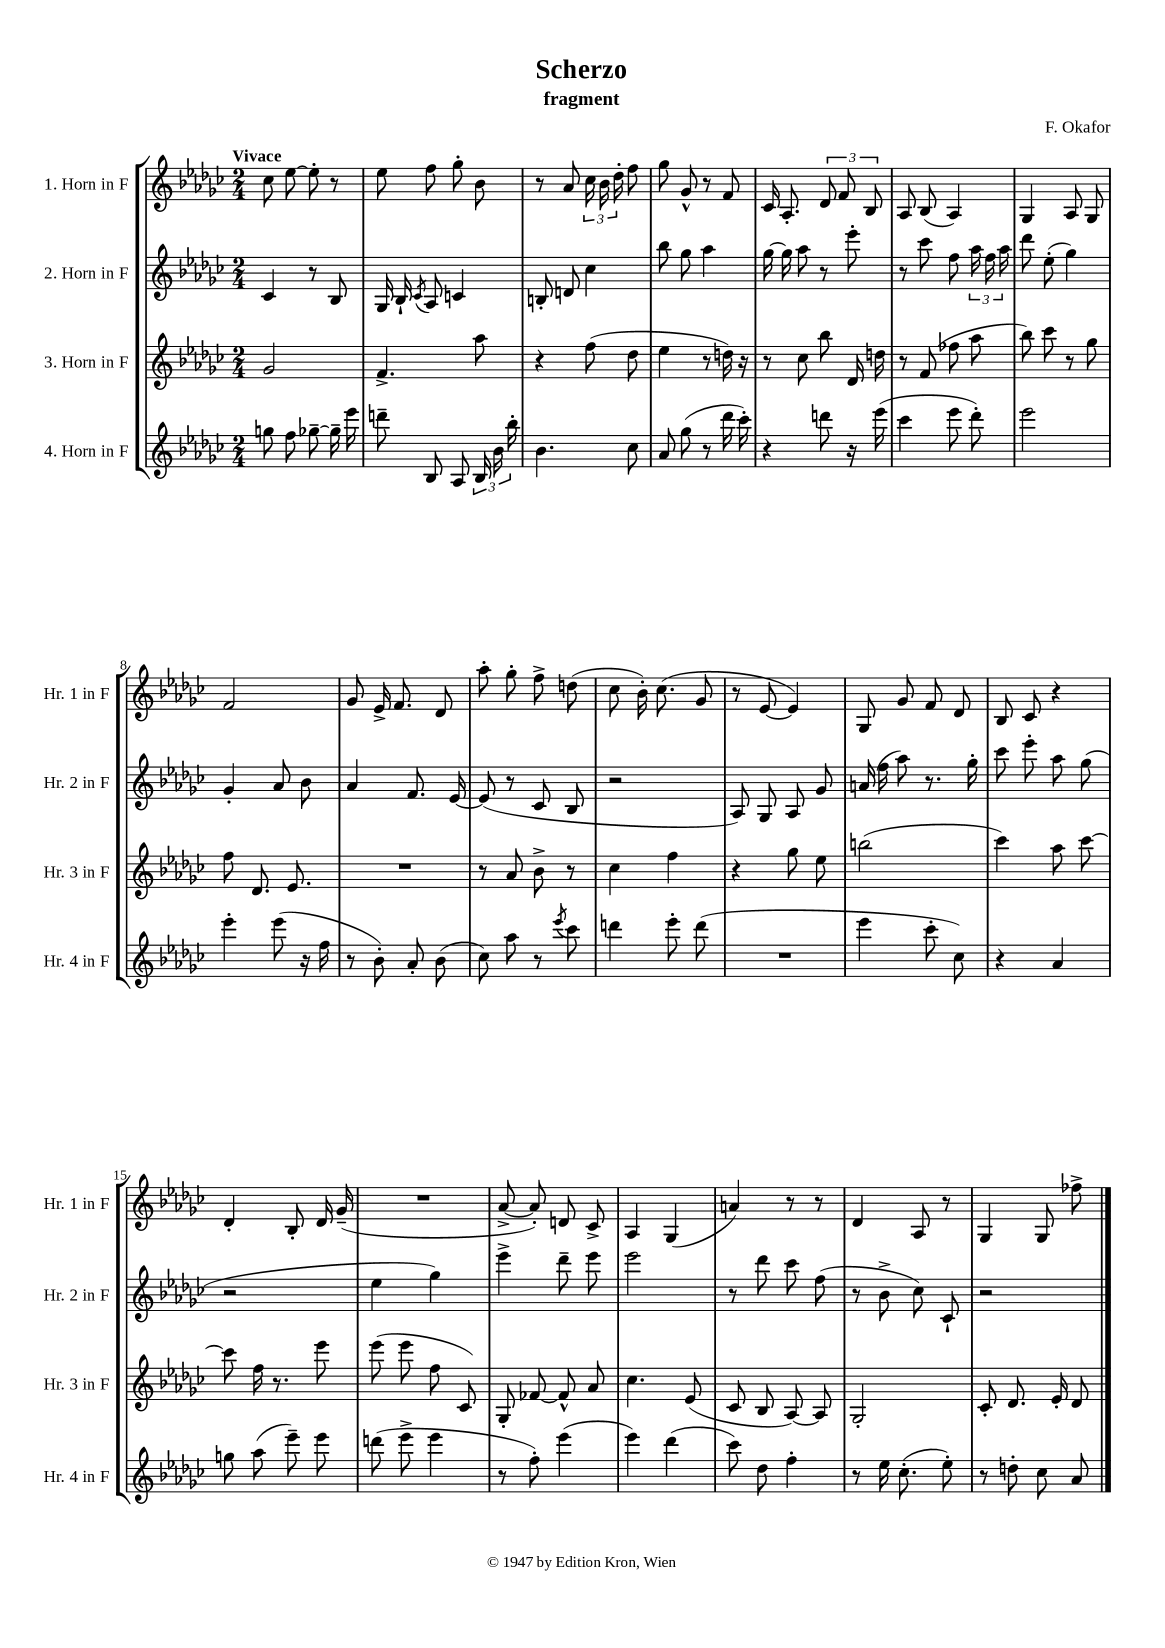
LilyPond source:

\header { title = "Scherzo" composer = "F. Okafor" subtitle = "fragment" }
<<
\new StaffGroup <<
\new Staff = "s0" \with { instrumentName = "1. Horn in F" shortInstrumentName = "Hr. 1 in F" } {
    \clef treble \key ges \major \numericTimeSignature \time 2/4 \tempo "Vivace"
    \autoBeamOff ces''8 ees''8~ ees''8-. r8 |
    ees''8 f''8 ges''8-. bes'8 |
    r8 aes'8 \tuplet 3/2 { ces''16 bes'16 des''16-. } f''8 |
    ges''8 ges'8-^ r8 f'8 |
    ces'16 aes8.-. \tuplet 3/2 { des'8 f'8 bes8 } |
    aes8 bes8( aes4) |
    ges4 aes8 ges8 |
    f'2 |
    ges'8 ees'16-> f'8. des'8 |
    aes''8-. ges''8-. f''8-> d''8( |
    ces''8 bes'16-.) ces''8.( ges'8 |
    r8 ees'8~ ees'4) |
    ges8 ges'8 f'8 des'8 |
    bes8 ces'8 r4 |
    des'4-. bes8-. des'16 ges'16--( |
    R2 |
    aes'8~-> aes'8-.) d'8 ces'8-> |
    aes4 ges4( |
    a'4) r8 r8 |
    des'4 aes8 r8 |
    ges4 ges8 fes''8-> \bar "|." |
}
\new Staff = "s1" \with { instrumentName = "2. Horn in F" shortInstrumentName = "Hr. 2 in F" } {
    \clef treble \key ges \major \numericTimeSignature \time 2/4
    \autoBeamOff ces'4 r8 bes8 |
    ges16 bes16-! \acciaccatura { ces'8 } aes8 c'4 |
    b8-. d'8 ces''4 |
    bes''8 ges''8 aes''4 |
    ges''16~ ges''16 aes''8 r8 ees'''8-. |
    r8 ces'''8 f''8 \tuplet 3/2 { aes''16 f''16 aes''16 } |
    des'''8 ees''8-.( ges''4) |
    ges'4-. aes'8 bes'8 |
    aes'4 f'8. ees'16~ |
    ees'8( r8 ces'8 bes8 |
    r2 |
    aes8) ges8 aes8 ges'8 |
    a'16( f''16 aes''8) r8. ges''16-. |
    ces'''8 ees'''8-. aes''8 ges''8( |
    r2 |
    ees''4 ges''4) |
    ees'''4-> des'''8-- ees'''8 |
    ees'''2 |
    r8 des'''8 ces'''8 f''8( |
    r8 bes'8-> ces''8) ces'8-! |
    r2 \bar "|." |
}
\new Staff = "s2" \with { instrumentName = "3. Horn in F" shortInstrumentName = "Hr. 3 in F" } {
    \clef treble \key ges \major \numericTimeSignature \time 2/4
    \autoBeamOff ges'2 |
    f'4.-> aes''8 |
    r4 f''8( des''8 |
    ees''4 r8 d''16) r16 |
    r8 ces''8 bes''8 des'16 d''16 |
    r8 f'8( fes''8 aes''8 |
    bes''8) ces'''8 r8 ges''8 |
    f''8 des'8. ees'8. |
    R2 |
    r8 aes'8 bes'8-> r8 |
    ces''4 f''4 |
    r4 ges''8 ees''8 |
    b''2( |
    ces'''4) aes''8 ces'''8~ |
    ces'''8 f''16 r8. ees'''8 |
    ees'''8( ees'''8 f''8 ces'8) |
    ges8-. fes'8~ fes'8-^ aes'8 |
    ces''4. ees'8( |
    ces'8 bes8 aes8~) aes8 |
    ges2-. |
    ces'8-. des'8. ees'16-. des'8 \bar "|." |
}
\new Staff = "s3" \with { instrumentName = "4. Horn in F" shortInstrumentName = "Hr. 4 in F" } {
    \clef treble \key ges \major \numericTimeSignature \time 2/4
    \autoBeamOff g''8 f''8 ges''8~-- ges''16-- ees'''16 |
    d'''8-- bes8 aes8 \tuplet 3/2 { bes16 bes'16 bes''16-. } |
    bes'4. ces''8 |
    aes'8 ges''8( r8 des'''16 ces'''16-.) |
    r4 d'''8 r16 ees'''16( |
    ces'''4 ees'''8 des'''8-.) |
    ees'''2 |
    ees'''4-. ees'''8( r16 f''16 |
    r8 bes'8-.) aes'8-. bes'8( |
    ces''8) aes''8 r8 \acciaccatura { ees'''8 } ces'''8 |
    d'''4 ees'''8-. d'''8( |
    R2 |
    ees'''4 ces'''8-. ces''8) |
    r4 aes'4 |
    g''8 aes''8( ees'''8--) ees'''8 |
    d'''8( ees'''8-> ees'''4 |
    r8 f''8-.) ees'''4( |
    ees'''4) des'''4( |
    ces'''8) des''8 f''4-. |
    r8 ees''16 ces''8.-.( ees''8-.) |
    r8 d''8-. ces''8 aes'8 \bar "|." |
}
>>
>>
